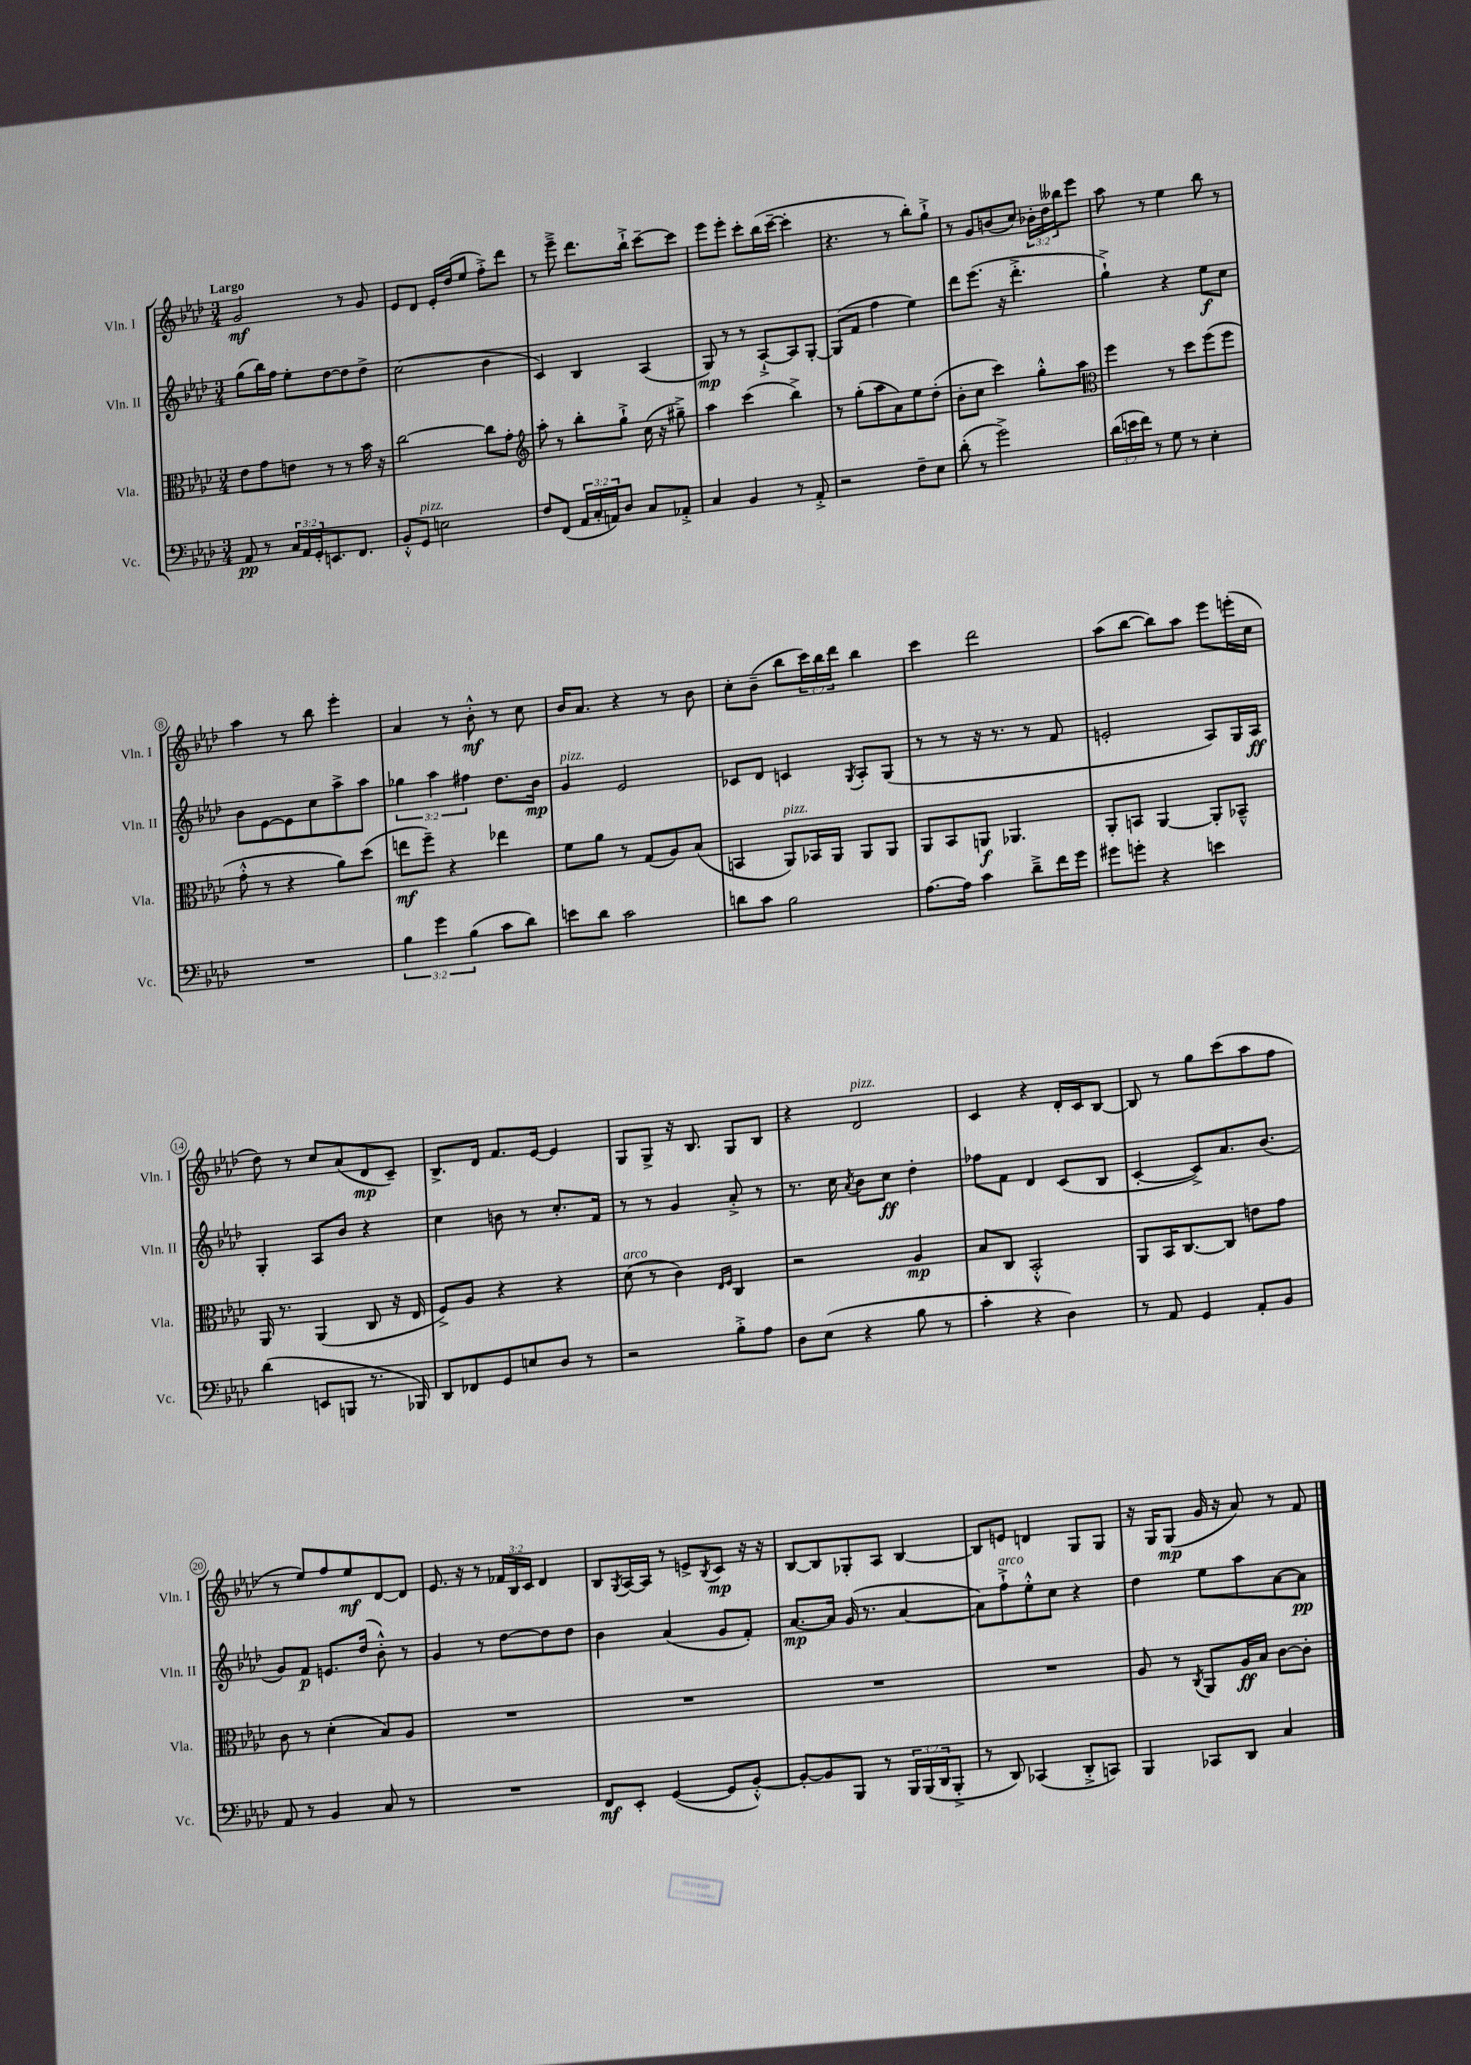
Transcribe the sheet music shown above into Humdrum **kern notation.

**kern	**dynam	**kern	**dynam	**kern	**dynam	**kern	**dynam
*part4	*part4	*part3	*part3	*part2	*part2	*part1	*part1
*staff4	*staff4	*staff3	*staff3	*staff2	*staff2	*staff1	*staff1
*I"Vc.	*	*I"Vla.	*	*I"Vln. II	*	*I"Vln. I	*
*I'Vc.	*	*I'Vla.	*	*I'Vln. II	*	*I'Vln. I	*
*clefF4	*	*clefC3	*	*clefG2	*	*clefG2	*
*k[b-e-a-d-]	*	*k[b-e-a-d-]	*	*k[b-e-a-d-]	*	*k[b-e-a-d-]	*
*M3/4	*	*M3/4	*	*M3/4	*	*M3/4	*
=1	=1	=1	=1	=1	=1	=1	=1
!	!	!	!	!	!	!LO:TX:a:B:t=Largo	!
8AA-/	pp	8e-\L	.	(8gg\L	.	2g/	mf
8r	.	8g\	.	16bb-\L)	.	.	.
.	.	.	.	16ff\JJ	.	.	.
24C/LL	.	8en\J	.	8ee-'\L	.	.	.
24AA-/	.	.	.	.	.	.	.
24GG'/J	.	.	.	.	.	.	.
8.EEn/	.	8r	.	[8dd-\	.	.	.
.	.	8r	.	8dd-\]	.	8r	.
8.FF/J	.	.	.	.	.	.	.
.	.	16b-\	.	8dd-^\J	.	8g/	.
.	.	16r	.	.	.	.	.
=2	=2	=2	=2	=2	=2	=2	=2
8BB-'^^/L	.	[2cc\	.	(2cc\	.	8e-/L	.
!LO:TX:a:i:t=pizz.	!	!	!	!	!	!	!
8GG/J	.	.	.	.	.	8d-/J	.
2En\	.	.	.	.	.	16e-'/LL	.
.	.	.	.	.	.	(16dd-/J	.
.	.	.	.	.	.	8ee-/J	.
.	.	8cc\L]	.	4b-\	.	8ff'^\L)	.
.	.	8g'\J	.	.	.	8ddd-\J	.
=3	=3	=3	=3	=3	=3	=3	=3
*	*	*clefG2	*	*	*	*	*
8F/L	.	8aa-'\	.	4c/)	.	8r	.
(8FF/J	.	8r	.	.	.	8eee-~^\	.
24AA-/LL	.	8bb-'\L	.	4B-/	.	8.ddd-\L	.
24C'/	.	.	.	.	.	.	.
24AAn/J)	.	.	.	.	.	.	.
8D-/J	.	8gg`^\J	.	.	.	.	.
.	.	.	.	.	.	16bb-`^\Jk	.
8C/L	.	(16cc\	.	(4A-/	.	[8ccc~\L	.
.	.	16r	.	.	.	.	.
8AA-X'^/J	.	8gg#X~^\)	.	.	.	8ccc\J]	.
=4	=4	=4	=4	=4	=4	=4	=4
4C/	.	4aa-\	.	8G/)	mp	8eee-\L	.
.	.	.	.	8r	.	8eee-'\J	.
4BB-/	.	(4ccc\	.	8r	.	8ccc'\L	.
.	.	.	.	[8A-`^/L	.	(16bb-\L	.
.	.	.	.	.	.	[16ccc~\JJ	.
8r	.	4bb-^\)	.	8A-/]	.	4ccc'\]	.
8AA-'^/	.	.	.	[8G'/J	.	.	.
=5	=5	=5	=5	=5	=5	=5	=5
2r	.	8r	.	(8G/L]	.	4.r	.
.	.	(8gg'\L	.	8f/J	.	.	.
.	.	8aa-\	.	4ff\	.	.	.
.	.	8a-\)	.	.	.	8r	.
8F~\L	.	8ee-\	.	4ee-\)	.	8bb-'\L)	.
8E-\J	.	(8dd-'\J	.	.	.	8gg`^\J	.
=6	=6	=6	=6	=6	=6	=6	=6
(8d-'\	.	8b-'\L	.	8ddd-\L	.	8r	.
8r	.	8cc\J	.	(8.eee-\J	.	8g/L	.
2g^\)	.	4ccc\)	.	.	.	(8bn/	.
.	.	.	.	16r	.	.	.
.	.	.	.	4.ddd-'^\	.	8cc/J)	.
.	.	8gg'^^\L	.	.	.	24b-X'\LL	.
.	.	.	.	.	.	24dd-\	.
.	.	.	.	.	.	24bb--X\J	.
.	.	8aa-\J	.	.	.	8eee-\J	.
=7	=7	=7	=7	=7	=7	=7	=7
*	*	*clefC3	*	*	*	*	*
(24d-\LL	.	4ff\	.	4gg`^\)	.	8aa-\	.
24en\	.	.	.	.	.	.	.
24f\JJ)	.	.	.	.	.	.	.
8r	.	.	.	.	.	8r	.
8G\	.	8r	.	4r	.	4ee-\	.
8r	.	8dd-\L	.	.	.	.	.
4E-'\	.	(8ff\	.	8ee-\L	f	8bb-\	.
.	.	8ff\J	.	8cc\J	.	8r	.
!!LO:LB:g=z
=8	=8	=8	=8	=8	=8	=8	=8
2.r	.	8g'^^\	.	8b-\L	.	4aa-\	.
.	.	8r	.	[8e-\	.	.	.
.	.	4r	.	8e-\]	.	8r	.
.	.	.	.	8cc\	.	8bb-\	.
.	.	8a-\L)	.	8aa-^\	.	4eee-'\	.
.	.	(8dd-\J	.	8aa-\J	.	.	.
=9	=9	=9	=9	=9	=9	=9	=9
6B-\	.	8een\L	mf	6gg-X\	.	4a-/	.
.	.	8ff~\J)	.	.	.	.	.
6g\	.	.	.	6aa-\	.	.	.
.	.	4r	.	.	.	8r	.
(6B-\	.	.	.	6ff#X\	.	.	.
.	.	.	.	.	.	8b-'^^\	mf
8c\L	.	4ee-X\	.	8.dd-\L	.	8r	.
8d-\J)	.	.	.	.	.	8cc\	.
.	.	.	.	16b-\Jk	mp	.	.
=10	=10	=10	=10	=10	=10	=10	=10
!	!	!	!	!LO:TX:a:i:t=pizz.	!	!	!
8en\L	.	8f\L	.	4g/	.	16b-/KL	.
.	.	.	.	.	.	8.a-/J	.
8d-\J	.	8a-\J	.	.	.	.	.
2c\	.	8r	.	2e-/	.	4r	.
.	.	(8G/L	.	.	.	.	.
.	.	8A-/)	.	.	.	8r	.
.	.	(8B-/J	.	.	.	8b-\	.
=11	=11	=11	=11	=11	=11	=11	=11
8dn\L	.	4BBn/	.	8c-X/L	.	8cc'\L	.
8c\J	.	.	.	8d-/J	.	(8b-~\J	.
!	!	!LO:TX:a:i:t=pizz.	!	!	!	!	!
2B-\	.	8AA-/L)	.	4cn/	.	8bb-\L	.
.	.	16BB-X/L	.	.	.	24ccc\L)	.
.	.	.	.	.	.	24bb-\	.
.	.	16AA-/JJ	.	.	.	.	.
.	.	.	.	.	.	24ddd-\JJ	.
.	.	.	.	8qG/	.	.	.
.	.	8AA-/L	.	8A-'/L	.	4bb-\	.
.	.	8AA-/J	.	(8G/J	.	.	.
=12	=12	=12	=12	=12	=12	=12	=12
[8.A-\L	.	8AA-/L	.	8r	.	4ccc\	.
.	.	8BB-/	.	8r	.	.	.
16A-\Jk]	.	.	.	.	.	.	.
4c\	.	8AAn/J	f	16r	.	2ddd-\	.
.	.	.	.	8.r	.	.	.
.	.	4.AA-X/	.	.	.	.	.
8d-~^\L	.	.	.	8r	.	.	.
16f\L	.	.	.	8f/	.	.	.
16g\JJ	.	.	.	.	.	.	.
=13	=13	=13	=13	=13	=13	=13	=13
8g#X\L	.	8AA-'/L	.	2en'/	.	(8aa-\L	.
8gn'\J	.	8BBn/J	.	.	.	[8bb-\J	.
4r	.	[4AA-/	.	.	.	8bb-\L])	.
.	.	.	.	.	.	8aa-\J	.
4en\	.	8AA-'/L]	.	8A-/L)	.	8eee-\L	.
.	.	8BB-X~^^/J	.	16G/L	.	(16eeen'\L	.
.	.	.	.	16A-/JJ	ff	16cc\JJ	.
!!LO:LB:g=z
=14	=14	=14	=14	=14	=14	=14	=14
(4d-\	.	16AA-/	.	4G'/	.	8dd-\)	.
.	.	8.r	.	.	.	.	.
.	.	.	.	.	.	8r	.
8EEn/L	.	(4AA-/	.	8A-/L	.	8cc/L	.
8BBBn/J	.	.	.	8b-/J	.	(8a-/	.
8.r	.	8C/	.	4r	.	8d-/	mp
.	.	16r	.	.	.	8c~/J)	.
16BBB-X/)	.	16E-/	.	.	.	.	.
=15	=15	=15	=15	=15	=15	=15	=15
8DD-/L	.	8F^/L)	.	4cc\	.	8.B-^/L	.
8FF-X/	.	8A-/J	.	.	.	.	.
.	.	.	.	.	.	16d-/Jk	.
8GG/	.	4r	.	8bn\	.	8.f/L	.
8En/	.	.	.	8r	.	.	.
.	.	.	.	.	.	[16e-/Jk	.
8D-/J	.	4r	.	8.cc'/L	.	4e-/]	.
8r	.	.	.	.	.	.	.
.	.	.	.	16f/Jk	.	.	.
=16	=16	=16	=16	=16	=16	=16	=16
!	!	!LO:TX:a:i:t=arco	!	!	!	!	!
2r	.	(8d-\	.	8r	.	8G/L	.
.	.	8r	.	8r	.	8G^/J	.
.	.	4c\)	.	4g/	.	16r	.
.	.	.	.	.	.	8.B-/	.
.	.	16qqE-/LL	.	.	.	.	.
.	.	16qqF/JJ	.	.	.	.	.
8B-'^\L	.	4C/	.	8a-'^/	.	8G/L	.
8A-\J	.	.	.	8r	.	8B-/J	.
=17	=17	=17	=17	=17	=17	=17	=17
8D-\L	.	2r	.	8.r	.	4r	.
(8E-\J	.	.	.	.	.	.	.
.	.	.	.	16cc\	.	.	.
.	.	.	.	8qa-/	.	.	.
!	!	!	!	!	!	!LO:TX:a:i:t=pizz.	!
4r	.	.	.	8b-\L	.	2d-/	.
.	.	.	.	8cc\J	ff	.	.
8B-\	.	4A-/	mp	4dd-'\	.	.	.
8r	.	.	.	.	.	.	.
=18	=18	=18	=18	=18	=18	=18	=18
4c'\	.	8B-/L	.	8ff-X\L	.	4c/	.
.	.	8C/J	.	8f\J	.	.	.
4r	.	2BB-'^^/	.	4d-/	.	4r	.
4D-\)	.	.	.	(8c/L	.	16d-'/LL	.
.	.	.	.	.	.	16c/J	.
.	.	.	.	8B-/J	.	[8B-/J	.
=19	=19	=19	=19	=19	=19	=19	=19
8r	.	8AA-/L	.	[4c'/	.	8B-/]	.
8AA-/	.	16BB-/K	.	.	.	8r	.
.	.	[8.C/	.	.	.	.	.
4GG/	.	.	.	8c^/L])	.	8gg\L	.
.	.	8C/J]	.	8.a-/	.	(8ccc\	.
8AA-'/L	.	8en\L	.	.	.	8aa-\	.
.	.	.	.	(8.b-/J	.	.	.
8BB-/J	.	8g\J	.	.	.	8ff\J	.
!!LO:LB:g=z
=20	=20	=20	=20	=20	=20	=20	=20
8AA-/	.	8c\	.	8g/L)	.	8r	.
8r	.	8r	.	8f/J	p	8ee-/L)	.
4BB-/	.	(4d-'\	.	8.en/L	.	8ff/	.
.	.	.	.	.	.	8ee-/	mf
.	.	.	.	(16dd-/Jk	.	.	.
8C/	.	8B-/L)	.	8b-'^^\)	.	[8d-/	.
8r	.	8A-/J	.	8r	.	8d-/J]	.
=21	=21	=21	=21	=21	=21	=21	=21
2.r	.	2.r	.	4g/	.	8.e-/	.
.	.	.	.	.	.	16r	.
.	.	.	.	8r	.	8r	.
.	.	.	.	[8dd-\L	.	24f-X/LL	.
.	.	.	.	.	.	24B-/	.
.	.	.	.	.	.	24c/JJ	.
.	.	.	.	8dd-\]	.	4d-/	.
.	.	.	.	8dd-\J	.	.	.
=22	=22	=22	=22	=22	=22	=22	=22
8FF/L	mf	2.r	.	4b-\	.	8B-/L	.
.	.	.	.	.	.	8qG/	.
8EE-'/J	.	.	.	.	.	[16A-/L	.
.	.	.	.	.	.	16A-/JJ]	.
([4GG/	.	.	.	(4a-/	.	8r	.
.	.	.	.	.	.	8en^/L	.
.	.	.	.	.	.	8qB-/	.
8GG/L]	.	.	.	8g/L	.	8c/J	mp
[8BB-'^^/J)	.	.	.	8f'/J)	.	16r	.
.	.	.	.	.	.	16r	.
=23	=23	=23	=23	=23	=23	=23	=23
8BB-'/L_	.	2.r	.	[8.a-/L	mp	[8B-/L	.
8BB-/]	.	.	.	.	.	8B-/]	.
.	.	.	.	16a-/Jk]	.	.	.
8BBB-/J	.	.	.	(16g/	.	8G-X'/	.
.	.	.	.	8.r	.	.	.
8r	.	.	.	.	.	8A-/J	.
24BBB-/LL	.	.	.	[4a-/	.	[4B-/	.
(24BBB-/	.	.	.	.	.	.	.
24DD-/J	.	.	.	.	.	.	.
8BBB-'^/J	.	.	.	.	.	.	.
=24	=24	=24	=24	=24	=24	=24	=24
8r	.	2.r	.	8a-\L])	.	8B-/L]	.
!	!	!	!	!LO:TX:a:i:t=arco	!	!	!
8DD-/)	.	.	.	8ff`^\	.	8en/J	.
(4CC-X/	.	.	.	8ee-'^^\	.	4dn/	.
.	.	.	.	8cc\J	.	.	.
8DD-'^/L	.	.	.	4r	.	8G/L	.
8CCn/J)	.	.	.	.	.	8G/J	.
=25	=25	=25	=25	=25	=25	=25	=25
4BBB-/	.	8A-/	.	4dd-\	.	16r	.
.	.	.	.	.	.	16G/KL	.
.	.	8r	.	.	.	(8G/J	mp
.	.	8qC/	.	.	.	.	.
8CC-X/L	.	8AA-/L	.	8ee-\L	.	16g/	.
.	.	.	.	.	.	16r	.
8DD-/J	.	16A-/L	ff	8aa-\	.	8a-/)	.
.	.	16B-/JJ	.	.	.	.	.
4C/	.	[8c\L	.	[8a-\	.	8r	.
.	.	8c'\J]	.	8a-\J]	pp	8f/	.
==	==	==	==	==	==	==	==
*-	*-	*-	*-	*-	*-	*-	*-
